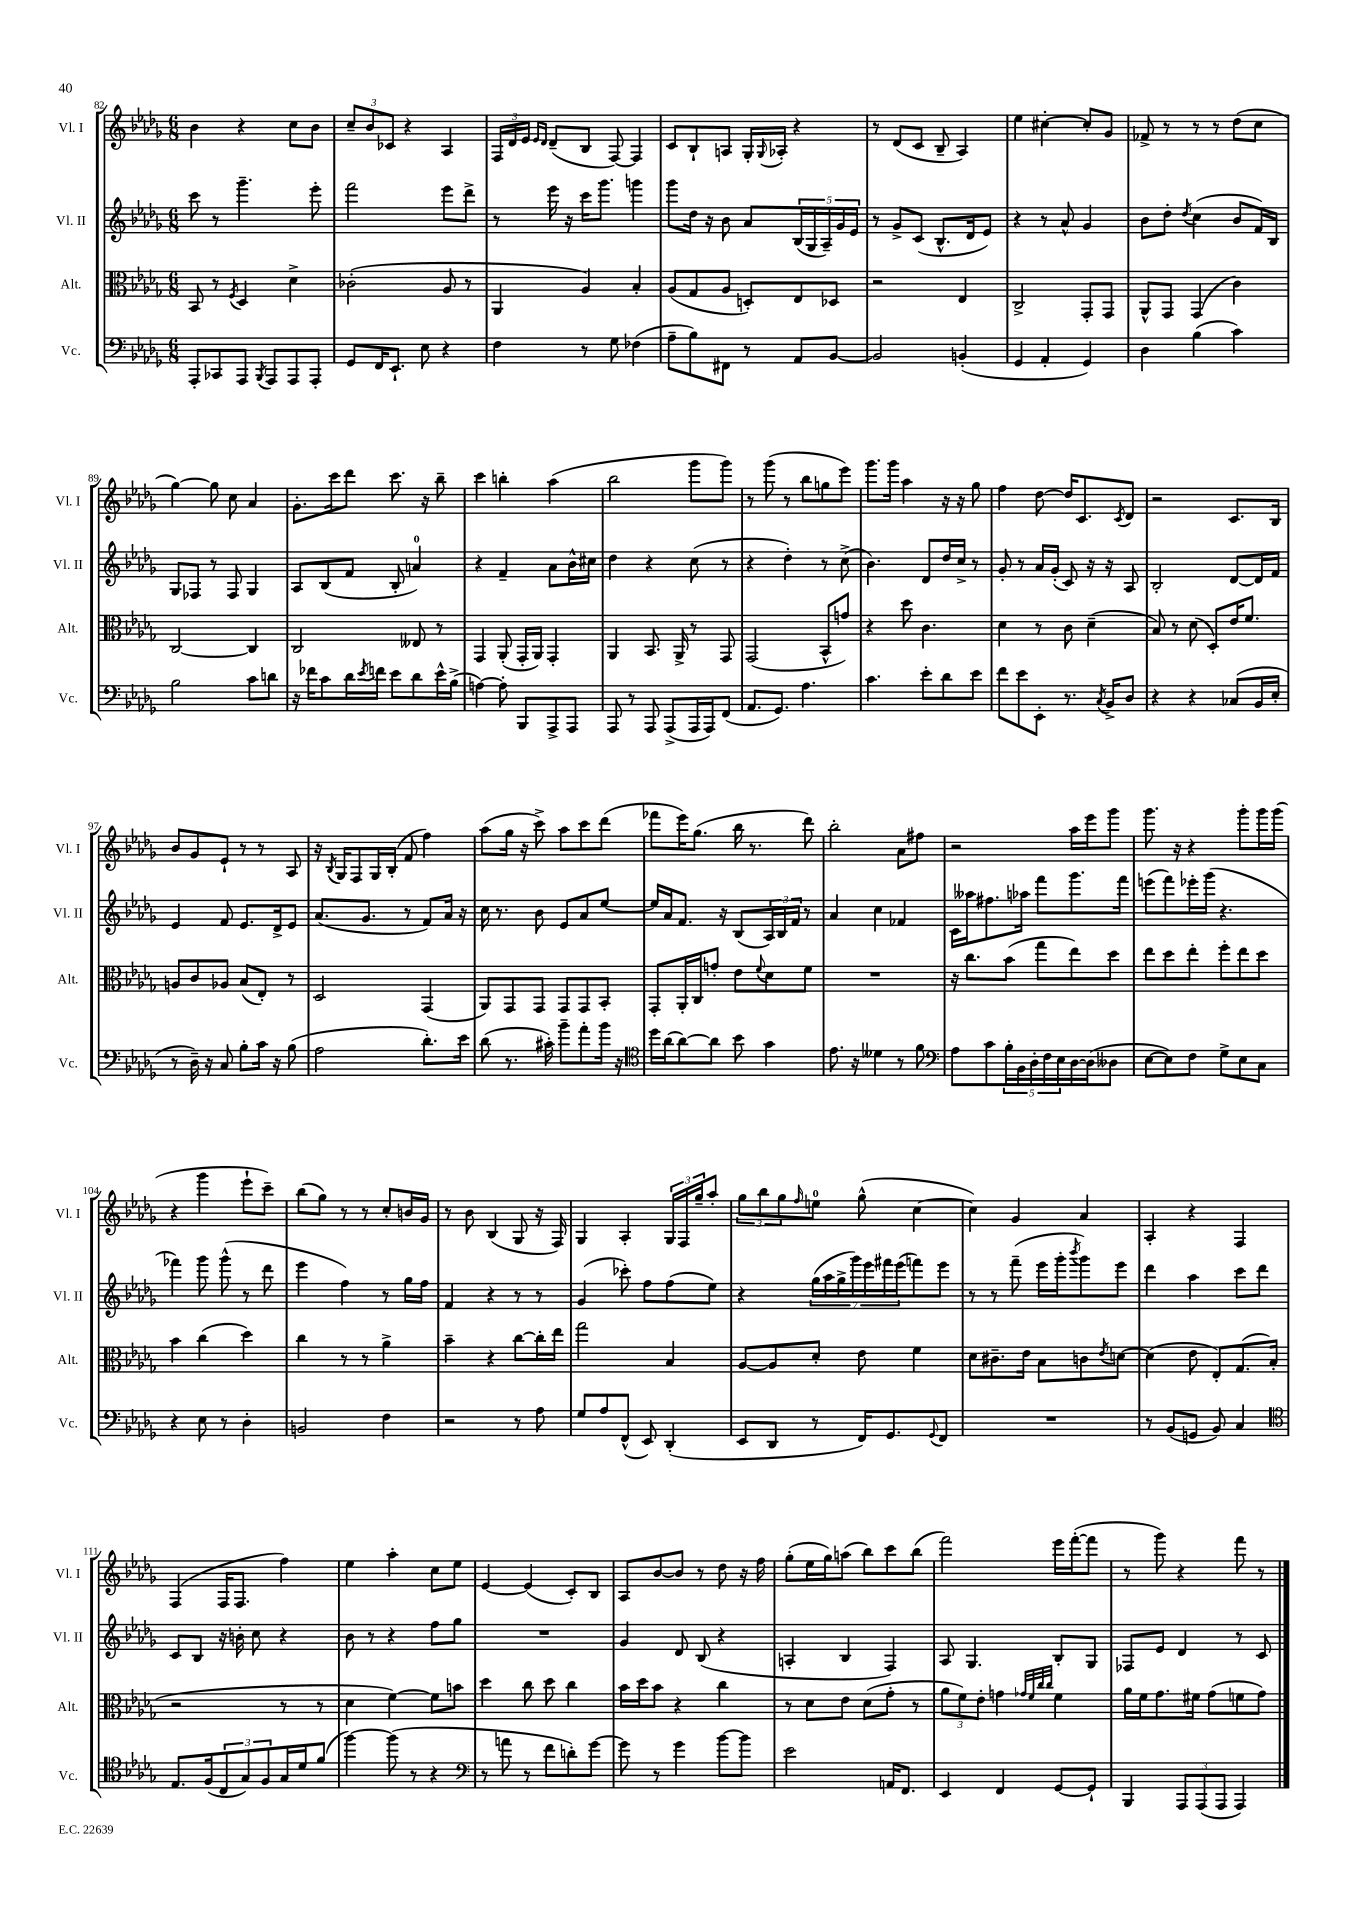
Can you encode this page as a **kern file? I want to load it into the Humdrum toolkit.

**kern	**kern	**kern	**kern
*staff4	*staff3	*staff2	*staff1
*clefF4	*clefC3	*clefG2	*clefG2
*k[b-e-a-d-g-]	*k[b-e-a-d-g-]	*k[b-e-a-d-g-]	*k[b-e-a-d-g-]
*M6/8	*M6/8	*M6/8	*M6/8
8AAA-'	8BB-	8ccc	4b-
8CC-	8r	8r	.
.	8qF	.	.
8AAA-	4D-	4.ggg-~	4r
8qBBB-	.	.	.
8AAA-	.	.	.
8AAA-	4d-^	.	8cc
8AAA-'	.	8eee-'	8b-
=	=	=	=
8GG-	(2c-'	2fff	12cc~
.	.	.	12b-
16FF	.	.	.
.	.	.	12c-
8.EE-`	.	.	.
.	.	.	4r
8E-	.	.	.
4r	8A-	8eee-	4A-
.	8r	8ddd-^	.
=	=	=	=
4F	4AA-	8r	24F
.	.	.	24d-
.	.	.	24e-
.	.	.	16qqe-
.	.	.	16qqd-
.	.	16eee-	(8d-~
.	.	16r	.
8r	4A-)	16ccc	8B-
.	.	8.ggg-	.
8G-	.	.	[8F)
(4F-	4B-'	4ggg	4F]
=	=	=	=
8A-~	(8A-	8ggg-	8c
8B-)	8G-	16dd-	8B-`
.	.	16r	.
8FF#	8A-	8b-	8A
8r	8D')	8a-	16G-'
.	.	.	8qqG-
.	.	.	16A-'
8AA-	8E-	(20B-	4r
.	.	20G-	.
.	.	20A-~)	.
[8BB-	8D-	.	.
.	.	20g-	.
.	.	20e-	.
=	=	=	=
2BB-]	2r	8r	8r
.	.	8g-^	(8d-
.	.	(8c	8c
.	.	8.B-^^	8B-~
(4BB'	4E-	.	4A-)
.	.	16d-	.
.	.	8e-)	.
=	=	=	=
4GG-	2C^	4r	4ee-
4AA-'	.	8r	[4cc#'
.	.	8a-^^	.
4GG-)	8GG-'	4g-	8cc#']
.	8GG-	.	8g-
=	=	=	=
4D-	8AA-^^	8b-	8f-^
.	8GG-	8dd-'	8r
.	.	8qdd-	.
(4B-	(4GG-	(4cc	8r
.	.	.	8r
4c)	4c)	8b-	(8dd-
.	.	16f)	8cc
.	.	16B-	.
=	=	=	=
2B-	[2C	8G-	[4gg-)
.	.	8F-	.
.	.	8r	8gg-]
.	.	8F-	8cc
8c	4C]	4G-	4a-
8d	.	.	.
=	=	=	=
16r	2C	8A-	8.g-'
16f-	.	.	.
8c	.	(8B-	.
.	.	.	16ccc
16d-	.	8f	8ddd-
8qe-	.	.	.
16f	.	.	.
8e-	.	8B-'	8.ccc
8d-	8E--	4a)	.
.	.	.	16r
16e-^^	8r	.	8bb-~
(16B-^	.	.	.
=	=	=	=
[4A)	4GG-	4r	4ccc
8A']	(8AA-'	4f~	4bb'
8BBB-	16GG-'	.	.
.	16AA-)	.	.
8AAA-^	4GG-'	8a-	(4aa-
8AAA-	.	16b-^^	.
.	.	16cc#	.
=	=	=	=
8AAA-	4AA-	4dd-	2bb-
8r	.	.	.
8AAA-	8.BB-	4r	.
(8AAA-^	.	.	.
.	16AA-^	.	.
16AAA-	8r	(8cc	8ggg-
16AAA-)	.	.	.
(8FF	8GG-	8r	8ggg-)
=	=	=	=
8.AA-	(2GG-	4r	8r
.	.	.	(8ggg-
8.GG-)	.	.	.
.	.	4dd-')	8r
4.A-	.	.	8bb-
.	8BB-^^	8r	8gg
.	8g)	(8cc^	8eee-)
=	=	=	=
4.c	4r	4.b-)	8.ggg-
.	.	.	16ggg-
.	8dd-	.	4aa-
8e-'	4.c	8d-	.
8d-	.	16dd-	16r
.	.	16cc^	16r
8e-	.	8r	8gg-
=	=	=	=
8f	4d-	8g-'	4ff
8e-	.	8r	.
8EE-'	8r	16a-	[8dd-
.	.	(16g-'	.
8.r	8c	8c)	16dd-]
.	.	.	8.c
.	(4d-~	16r	.
8qC	.	.	.
16BB-^	.	16r	.
.	.	.	8qc
8D-	.	8A-	8d-
=	=	=	=
4r	8B-)	2B-'	2r
.	8r	.	.
4r	(8d-	.	.
.	8D-')	.	.
(8C-	16e-	[8d-	8.c
.	8.f	.	.
16BB-	.	16d-]	.
16E-'	.	16f	16B-
=	=	=	=
8r	8A	4e-	8b-
16D-~)	8c	.	8g-
16r	.	.	.
8C	8A-	8f	8e-`
8B-'	(8B-	8.e-	8r
16c	8E-')	.	8r
16r	.	16d-^	.
(8B-	8r	8e-	8A-
=	=	=	=
2A-	2D-	(8.a-	16r
.	.	.	8qB-
.	.	.	16G-
.	.	.	8F
.	.	8.g-	.
.	.	.	16G-
.	.	.	(16B-'
.	.	8r	8f
8.d-')	(4GG-	8f)	4ff)
.	.	16a-	.
16e-	.	16r	.
=	=	=	=
(8d-	8AA-)	16cc	(8aa-
.	.	8.r	.
8.r	8GG-	.	16gg-
.	.	.	16r
.	8GG-	8b-	8ccc^)
16c#')	.	.	.
8b-~	8GG-	8e-	8aa-
8a-'	8GG-	8a-	8ccc
16b-	8BB-'	[8ee-	(8ddd-
16r	.	.	.
=	=	=	=
*clefC4	*	*	*
16dd-	8GG-'	16ee-]	8fff-
(16a-	.	16a-	.
[8a-)	16AA-'	8.f	16eee-)
.	16C	.	(8.gg-
8a-]	8g'	.	.
.	.	16r	.
8b-	8e-	(8B-	16bb-
.	.	.	8.r
.	8qqf	.	.
4g-	8d-	24A-)	.
.	.	24B-	.
.	.	24f	.
.	8f	8r	8ddd-)
=	=	=	=
8.e-	2.r	4a-	2bb-'
16r	.	.	.
4d--	.	4cc	.
8r	.	4f-	8a-
8f	.	.	8ff#
=	=	=	=
*clefF4	*	*	*
8A-	16r	16c	2r
.	8.cc	16aa--	.
8c	.	8.ff#	.
20B-'	(8b-	.	.
20BB-	.	.	.
.	.	16aa-	.
20D-'	.	.	.
.	8gg-	8fff	.
20F	.	.	.
20E-	.	.	.
[16D-	8ee-)	8.ggg-	16aa-
(16D-]	.	.	16eee-
8D--	8dd-	.	8ggg-
.	.	16fff	.
=	=	=	=
[8E-	8ee-	(8eee	8.ggg-
8E-])	8dd-	8fff)	.
.	.	.	16r
8F	8ee-'	16eee-'	4r
.	.	(16ggg-	.
8G-^	8ff'	4.r	.
8E-	8ee-	.	8ggg-'
8C	8dd-	.	16ggg-
.	.	.	(16ggg-
=	=	=	=
4r	4b-	4fff-)	4r
8E-	(4cc	8ggg-	4ggg-
8r	.	(8ggg-^^	.
4D-'	4dd-)	8r	8eee-`
.	.	8ddd-	8ccc~)
=	=	=	=
2BB	4cc	4eee-	(8bb-
.	.	.	8gg-)
.	8r	4ff)	8r
.	8r	.	8r
4F	4a-^	8r	8cc'
.	.	16gg-	16b
.	.	16ff	16g-
=	=	=	=
2r	4b-~	4f	8r
.	.	.	8b-
.	4r	4r	(4B-
8r	[8cc	8r	8G-
8A-	16cc']	8r	16r
.	16ee-	.	16F)
=	=	=	=
8G-	2gg-	(4g-	4G-
8A-	.	.	.
(8FF^^	.	8ccc-')	4A-'
8EE-)	.	8ff	.
(4DD-'	4B-	(8ff	24G-
.	.	.	24F
.	.	.	24gg-~
.	.	8ee-)	8aa-'
=	=	=	=
8EE-	[8A-	4r	12gg-
.	.	.	12bb-
8DD-	8A-]	.	.
.	.	.	12gg-
.	.	.	16qqff
8r	8d-'	(28gg-	8ee
.	.	28aa-	.
.	.	28gg-^	.
.	.	28ggg-)	.
16FF)	8e-	.	(8gg-^^
.	.	28eee-	.
.	.	28fff#	.
8.GG-	.	.	.
.	.	(28eee-	.
.	4f	8fff)	[4cc
8qqGG-	.	.	.
8FF	.	8eee-	.
=	=	=	=
2.r	8d-	8r	4cc])
.	8.c#~	8r	.
.	.	(8fff~	4g-
.	16e-	.	.
.	8B-	16eee-	.
.	.	16ggg-'	.
.	.	8qbbb-	.
.	8c	8ggg-)	4a-
.	8qe-	.	.
.	[8d	8eee-	.
=	=	=	=
8r	(4d]	4ddd-	4A-'
(8BB-	.	.	.
8GG	8e-	4aa-	4r
8BB-)	8E-')	.	.
4C	(8.G-	8ccc	4F
.	.	8ddd-	.
.	16B-'	.	.
=	=	=	=
*clefC4	*	*	*
8.E-	2r	8c	(4F
.	.	8B-	.
(16F	.	.	.
12C	.	16r	16F
.	.	16b'	8.F
12G-)	.	.	.
.	.	8cc	.
12F	.	.	.
16G-	8r	4r	4ff)
16d-	.	.	.
(8f	8r	.	.
=	=	=	=
[4ff)	4d-	8b-	4ee-
.	.	8r	.
(8ff]	[4f)	4r	4aa-'
8r	.	.	.
4r	8f]	8ff	8cc
.	8b	8gg-	8ee-
=	=	=	=
*clefF4	*	*	*
8r	4dd-	2.r	[4e-
8a	.	.	.
8r	8cc	.	(4e-]
8f	8dd-	.	.
8d')	4cc	.	8c')
[8g-	.	.	8B-
=	=	=	=
8g-]	16b-	4g-	8A-
.	16dd-	.	.
8r	8b-	.	[8b-
4g-	4r	8d-	8b-]
.	.	(8B-	8r
[8b-	4cc	4r	8dd-
8b-]	.	.	16r
.	.	.	16ff
=	=	=	=
2e-	8r	4A'	(8gg-'
.	8d-	.	16ee-
.	.	.	16gg-)
.	8e-	4B-	(8aa
.	(8d-	.	8bb-)
16AA	8g-'	4F)	8ccc
8.FF	.	.	.
.	8r	.	(8bb-
=	=	=	=
4EE-	12a-	8A-	2fff)
.	12f)	.	.
.	.	4.G-	.
.	12e-'	.	.
4FF	4g	.	.
.	32qqg-	.	.
.	32qqf	.	.
.	32qqcc	.	.
.	32qqcc	.	.
[8GG-	4f	8B-'	16eee-
.	.	.	([16fff'
8GG-`]	.	8G-	8fff]
=	=	=	=
4BBB-	16a-	8F-	8r
.	16f	.	.
.	8.g-	8e-	8ggg-)
12AAA-	.	4d-	4r
.	16f#	.	.
(12AAA-	.	.	.
.	(8g-	.	.
12AAA-	.	.	.
4AAA-)	8f	8r	8fff
.	8g-)	8c	8r
==	==	==	==
*-	*-	*-	*-
